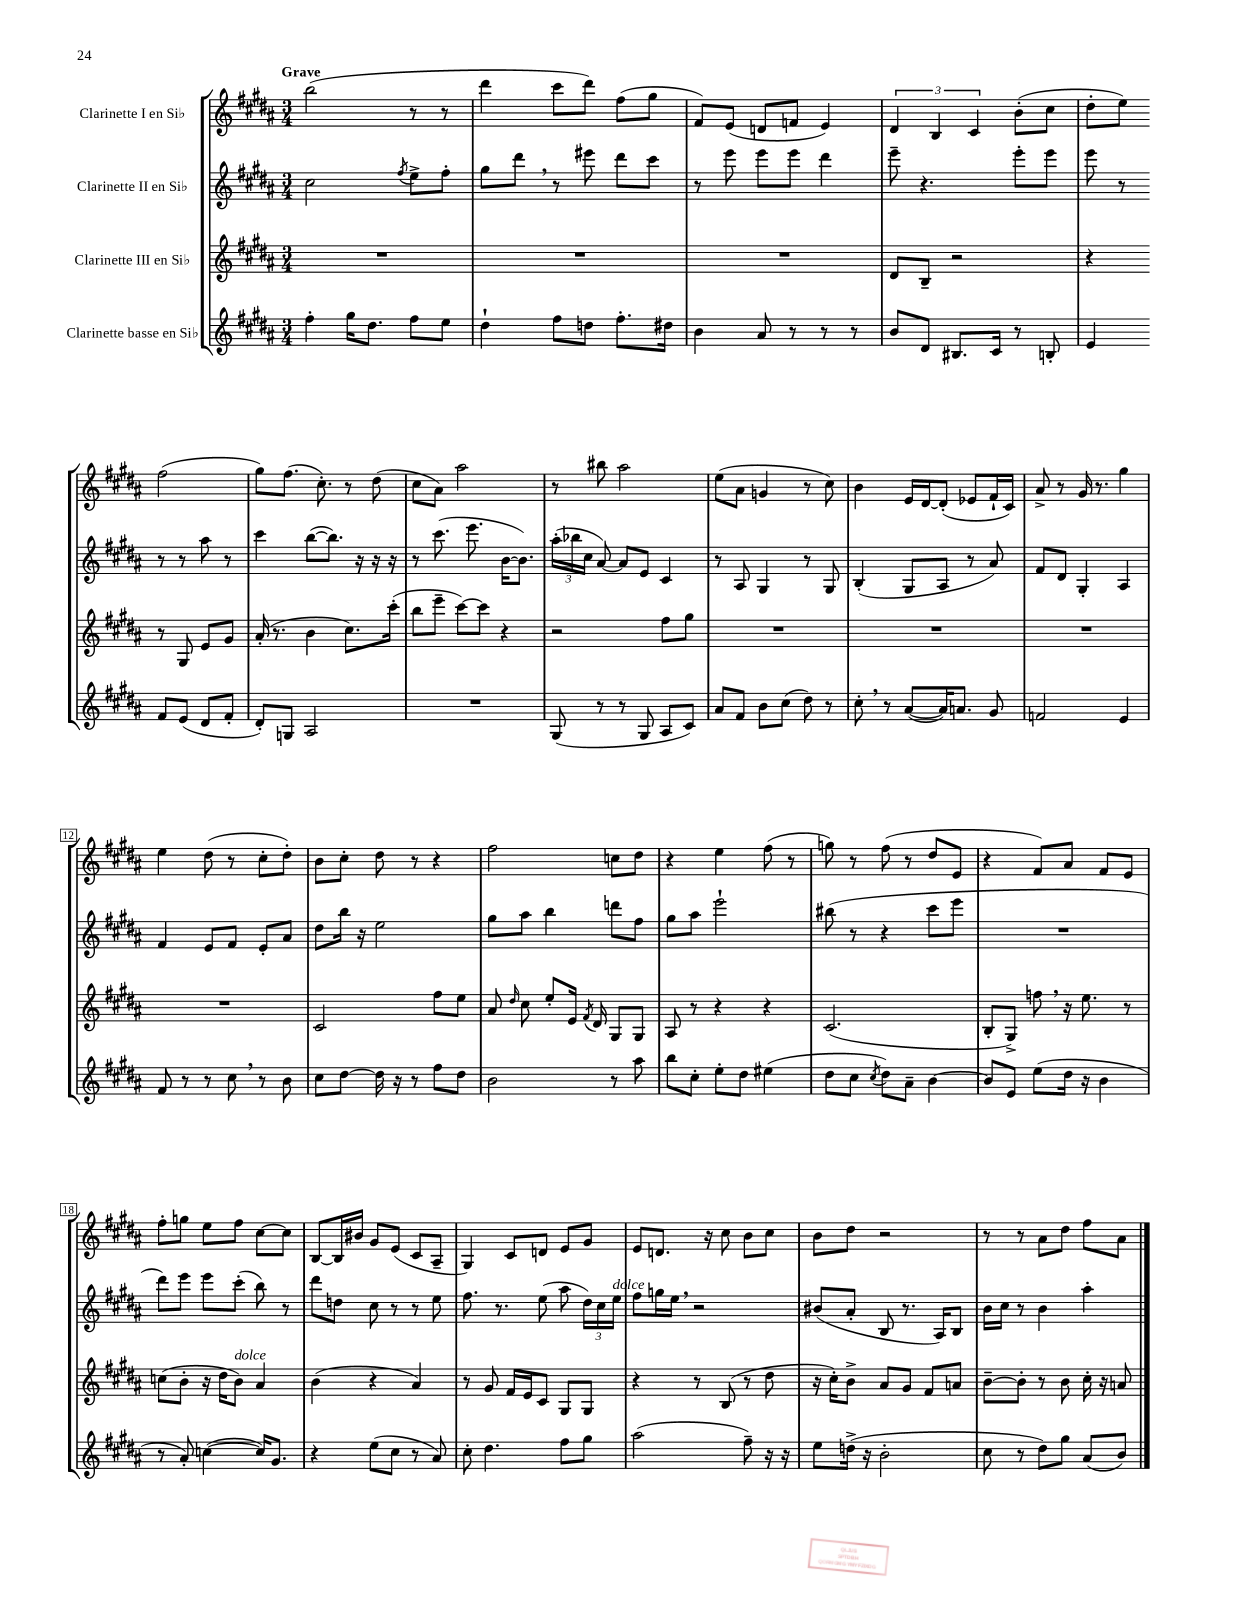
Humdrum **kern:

**kern	**kern	**kern	**kern
*staff4	*staff3	*staff2	*staff1
*clefG2	*clefG2	*clefG2	*clefG2
*k[f#c#g#d#a#]	*k[f#c#g#d#a#]	*k[f#c#g#d#a#]	*k[f#c#g#d#a#]
*M3/4	*M3/4	*M3/4	*M3/4
4ff#'	2.r	2cc#	(2bb
16gg#	.	.	.
8.dd#	.	.	.
.	.	8qff#	.
8ff#	.	8ee^	8r
8ee	.	8ff#'	8r
=	=	=	=
4dd#`	2.r	8gg#	4ddd#
.	.	8ddd#	.
8ff#	.	8r	8ccc#
8dd	.	8eee#	8ddd#)
8.ff#'	.	8ddd#	(8ff#
.	.	8ccc#	8gg#
16dd#	.	.	.
=	=	=	=
4b	2.r	8r	8f#)
.	.	8eee	(8e
8a#	.	8eee	8d
8r	.	8eee	8f
8r	.	4ddd#	4e)
8r	.	.	.
=	=	=	=
8b	8d#	8eee~	6d#
8d#	8B~	4.r	.
.	.	.	6B
8.B#	2r	.	.
.	.	.	6c#
16c#	.	.	.
8r	.	8eee'	(8b'
8B'	.	8eee	8cc#
=	=	=	=
4e	4r	8eee	8dd#'
.	.	8r	8ee)
8f#	8r	8r	(2ff#
(8e	8G#	8r	.
8d#	8e	8aa#	.
8f#'	8g#	8r	.
=	=	=	=
8d#')	(16a#'	4ccc#	8gg#)
.	8.r	.	.
8G	.	.	(8.ff#
2A#	4b	([8bb	.
.	.	.	8.cc#')
.	.	8.bb])	.
.	8.cc#)	.	8r
.	.	16r	.
.	.	16r	(8dd#
.	(16ccc#'	16r	.
=	=	=	=
2.r	8bb	8r	8cc#
.	8eee~	(8.ccc#	8a#)
.	[8ccc#)	.	2aa#
.	.	8.eee	.
.	8ccc#]	.	.
.	4r	[16b	.
.	.	8.b])	.
=	=	=	=
(8G#	2r	(24aa#'	8r
.	.	24bb-	.
.	.	24cc#	.
8r	.	[8a#)	8bb#
8r	.	8a#]	2aa#
8G#	.	8e	.
8A#	8ff#	4c#	.
8c#)	8gg#	.	.
=	=	=	=
8a#	2.r	8r	(8ee
8f#	.	8A#	8a#
8b	.	4G#	4g
(8cc#	.	.	.
8dd#)	.	8r	8r
8r	.	8G#	8cc#)
=	=	=	=
8cc#'	2.r	(4B'	4b
8r	.	.	.
([8a#	.	8G#	16e
.	.	.	[16d#
16a#])	.	8A#	(8d#']
8.a	.	.	.
.	.	8r	8e-
8g#	.	8a#)	16f#`
.	.	.	16c#)
=	=	=	=
2f	2.r	8f#	8a#^
.	.	8d#	8r
.	.	4G#'	16g#
.	.	.	8.r
4e	.	4A#	4gg#
=	=	=	=
8f#	2.r	4f#	4ee
8r	.	.	.
8r	.	8e	(8dd#
8cc#	.	8f#	8r
8r	.	8e'	8cc#'
8b	.	8a#	8dd#')
=	=	=	=
8cc#	2c#	8dd#	8b
[8dd#	.	16bb	8cc#'
.	.	16r	.
16dd#]	.	2ee	8dd#
16r	.	.	.
8r	.	.	8r
8ff#	8ff#	.	4r
8dd#	8ee	.	.
=	=	=	=
2b	8a#	8gg#	2ff#
.	16qqdd#	.	.
.	8cc#	8aa#	.
.	8ee'	4bb	.
.	16e	.	.
.	8qf#	.	.
.	16d#	.	.
8r	8G#	8ddd	8cc
8aa#	8G#	8ff#	8dd#
=	=	=	=
8bb	8A#	8gg#	4r
8cc#'	8r	8aa#	.
8ee'	4r	2eee`	4ee
8dd#	.	.	.
(4ee#	4r	.	(8ff#
.	.	.	8r
=	=	=	=
8dd#	(2.c#	(8bb#	8gg)
8cc#	.	8r	8r
8qcc#	.	.	.
8dd#)	.	4r	(8ff#
8a#~	.	.	8r
[4b	.	8ccc#	8dd#
.	.	8eee	8e
=	=	=	=
8b]	8B'	2.r	4r
8e	8G#^)	.	.
(8ee	8ff	.	8f#)
16dd#	16r	.	8a#
16r	8.ee	.	.
4b	.	.	8f#
.	8r	.	8e
=	=	=	=
8r	(8cc	8ddd#)	8ff#'
8a#')	8b'	8eee	8gg
([4cc	16r	8eee	8ee
.	16dd#	.	.
.	8b)	(8ccc#'	8ff#
16cc])	4a#	8bb)	[8cc#
8.g#	.	.	.
.	.	8r	8cc#]
=	=	=	=
4r	(4b	8ddd#	[8B
.	.	8dd	16B]
.	.	.	16b#
(8ee	4r	8cc#	8g#
8cc#	.	8r	(8e
8r	4a#)	8r	8c#
8a#)	.	8ee	8A#~
=	=	=	=
8cc#'	8r	8.ff#	4G#)
4.dd#	8g#	.	.
.	.	8.r	.
.	16f#	.	8c#
.	16e	.	.
.	8c#	(8ee	8d
8ff#	8G#	8aa#	8e
8gg#	8G#	24dd#)	8g#
.	.	24cc#	.
.	.	24ee	.
=	=	=	=
(2aa#	4r	8ff#	8e
.	.	16gg	8.d
.	.	16ee	.
.	8r	2r	.
.	.	.	16r
.	(8B	.	8cc#
8ff#~)	8r	.	8b
16r	8dd#	.	8cc#
16r	.	.	.
=	=	=	=
8ee	16r	(8b#	8b
.	16cc#')	.	.
(16dd^	8b^	8a#'	8dd#
16r	.	.	.
2b'	8a#	8B	2r
.	8g#	8.r	.
.	8f#	.	.
.	.	16A#)	.
.	8a	8B	.
=	=	=	=
8cc#	[8b~	16b	8r
.	.	16cc#	.
8r	8b']	8r	8r
8dd#)	8r	4b	8a#
8gg#	8b	.	8dd#
(8a#	16cc#'	4aa#'	8ff#
.	16r	.	.
8b)	8a	.	8a#
==	==	==	==
*-	*-	*-	*-
